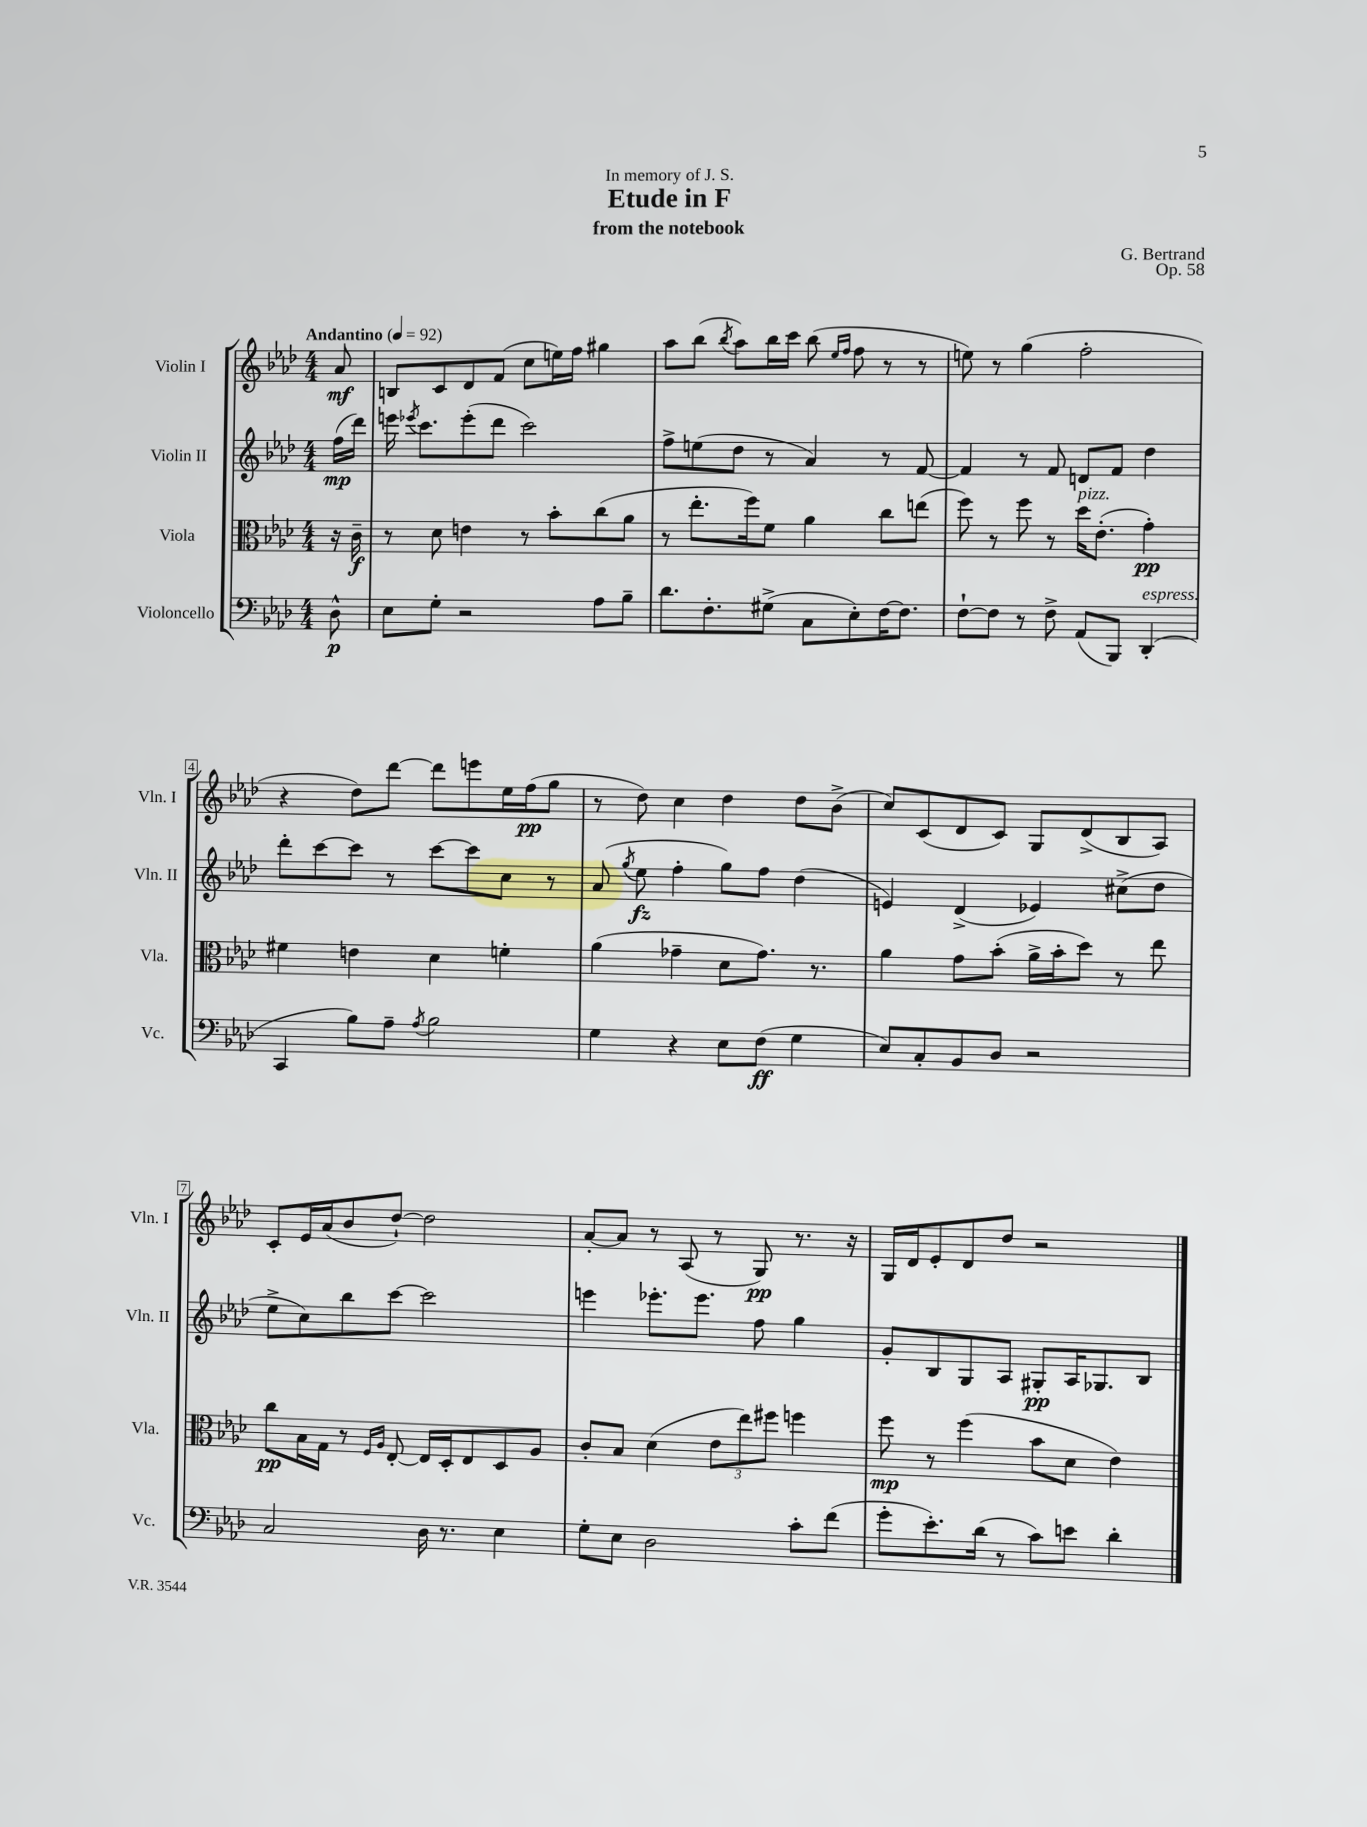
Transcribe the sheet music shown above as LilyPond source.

\header { title = "Etude in F" composer = "G. Bertrand" subtitle = "from the notebook" dedication = "In memory of J. S." opus = "Op. 58" }
<<
\new StaffGroup <<
\new Staff = "s0" \with { instrumentName = "Violin I" shortInstrumentName = "Vln. I" } {
    \clef treble \key aes \major \numericTimeSignature \time 4/4 \partial 8 \tempo "Andantino" 4 = 92
    \autoBeamOff aes'8\mf |
    b8[ c'8 des'8 f'8]( c''8[ e''16) f''16] gis''4 |
    aes''8[ bes''8]( \acciaccatura { bes''8 } aes''8[) bes''16 c'''16] bes''8( \grace { ees''16[ f''16] } f''8 r8 r8 |
    e''8) r8 g''4( f''2-. |
    r4 des''8[) des'''8]~ des'''8[ e'''8 ees''16 f''16\pp( g''8] |
    r8 des''8) c''4 des''4 des''8[ bes'8]->( |
    c''8[) c'8( des'8 c'8]) g8[ des'8->( bes8 aes8]) |
    c'8[-. ees'16 aes'16( bes'8 des''8]~-!) des''2 |
    aes'8[~-. aes'8] r8 aes8( r8 g8\pp) r8. r16 |
    g16[ des'16 ees'8-. des'8 des''8] r2 \bar "|." |
}
\new Staff = "s1" \with { instrumentName = "Violin II" shortInstrumentName = "Vln. II" } {
    \clef treble \key aes \major \numericTimeSignature \time 4/4 \partial 8
    \autoBeamOff f''16[\mp( des'''16]) |
    e'''16 \acciaccatura { ees'''8 } c'''8.[ ees'''8-.( des'''8] c'''2) |
    f''8[-> e''8( des''8] r8 aes'4) r8 f'8~ |
    f'4 r8 f'8 d'8[ f'8] des''4 |
    des'''8[-. c'''8~ c'''8] r8 c'''8[~ c'''8 c''8] r8 |
    aes'8( \acciaccatura { g''8 } ees''8\fz f''4-. g''8[) f''8] des''4( |
    e'4) des'4->( ees'4) cis''8[->( des''8] |
    ees''8[-> c''8) bes''8 c'''8]~ c'''2 |
    e'''4 ees'''8.[-. ees'''8.] f''8 g''4 |
    g'8[-. bes8 g8 aes8] gis8[-.\pp aes16 ges8. bes8] \bar "|." |
}
\new Staff = "s2" \with { instrumentName = "Viola" shortInstrumentName = "Vla." } {
    \clef alto \key aes \major \numericTimeSignature \time 4/4 \partial 8
    \autoBeamOff r16 c'16--\f |
    r8 des'8 e'4 r8 bes'8[-. c''8( aes'8] |
    r8 ees''8.[-. f''16) f'8] aes'4 c''8[ e''8]( |
    f''8) r8 f''8 r8 des''16[^\markup { \italic "pizz." } ees'8.]-.( g'4-.\pp) |
    fis'4 e'4 des'4 f'4-. |
    aes'4( ges'4-- des'8[ ges'8.]) r8. |
    aes'4 g'8[ bes'8]-.( aes'16[-> bes'16-. des''8]) r8 ees''8 |
    c''8[\pp bes16 g16] r8 \grace { f16[ aes16] } ees8~-. ees16[ des16-. ees8 des8 aes8] |
    c'8[-. bes8] des'4( \tuplet 3/2 { ees'8[ ees''8) fis''8] } f''4 |
    f''8\mp r8 f''4( bes'8[ des'8] ees'4) \bar "|." |
}
\new Staff = "s3" \with { instrumentName = "Violoncello" shortInstrumentName = "Vc." } {
    \clef bass \key aes \major \numericTimeSignature \time 4/4 \partial 8
    \autoBeamOff des8-^\p |
    ees8[ g8]-. r2 aes8[ bes8]-- |
    des'8.[ f8.-. gis8]->( c8[ ees8-.) f16~ f8.] |
    f8[~-! f8] r8 f8-> aes,8[( bes,,8]) des,4-.^\markup { \italic "espress." }( |
    c,4 bes8[) aes8]-- \acciaccatura { aes8 } bes2 |
    g4 r4 ees8[ f8]\ff( g4 |
    ees8[) c8-. bes,8 des8] r2 |
    c2 des16 r8. ees4 |
    g8[-. ees8] des2 c'8[-. f'8]( |
    g'8[-. ees'8.-.) des'16]( r8 c'8[) e'8] des'4-. \bar "|." |
}
>>
>>
\layout { \context { \Score \override BarNumber.stencil = #(make-stencil-boxer 0.1 0.3 ly:text-interface::print) } }
